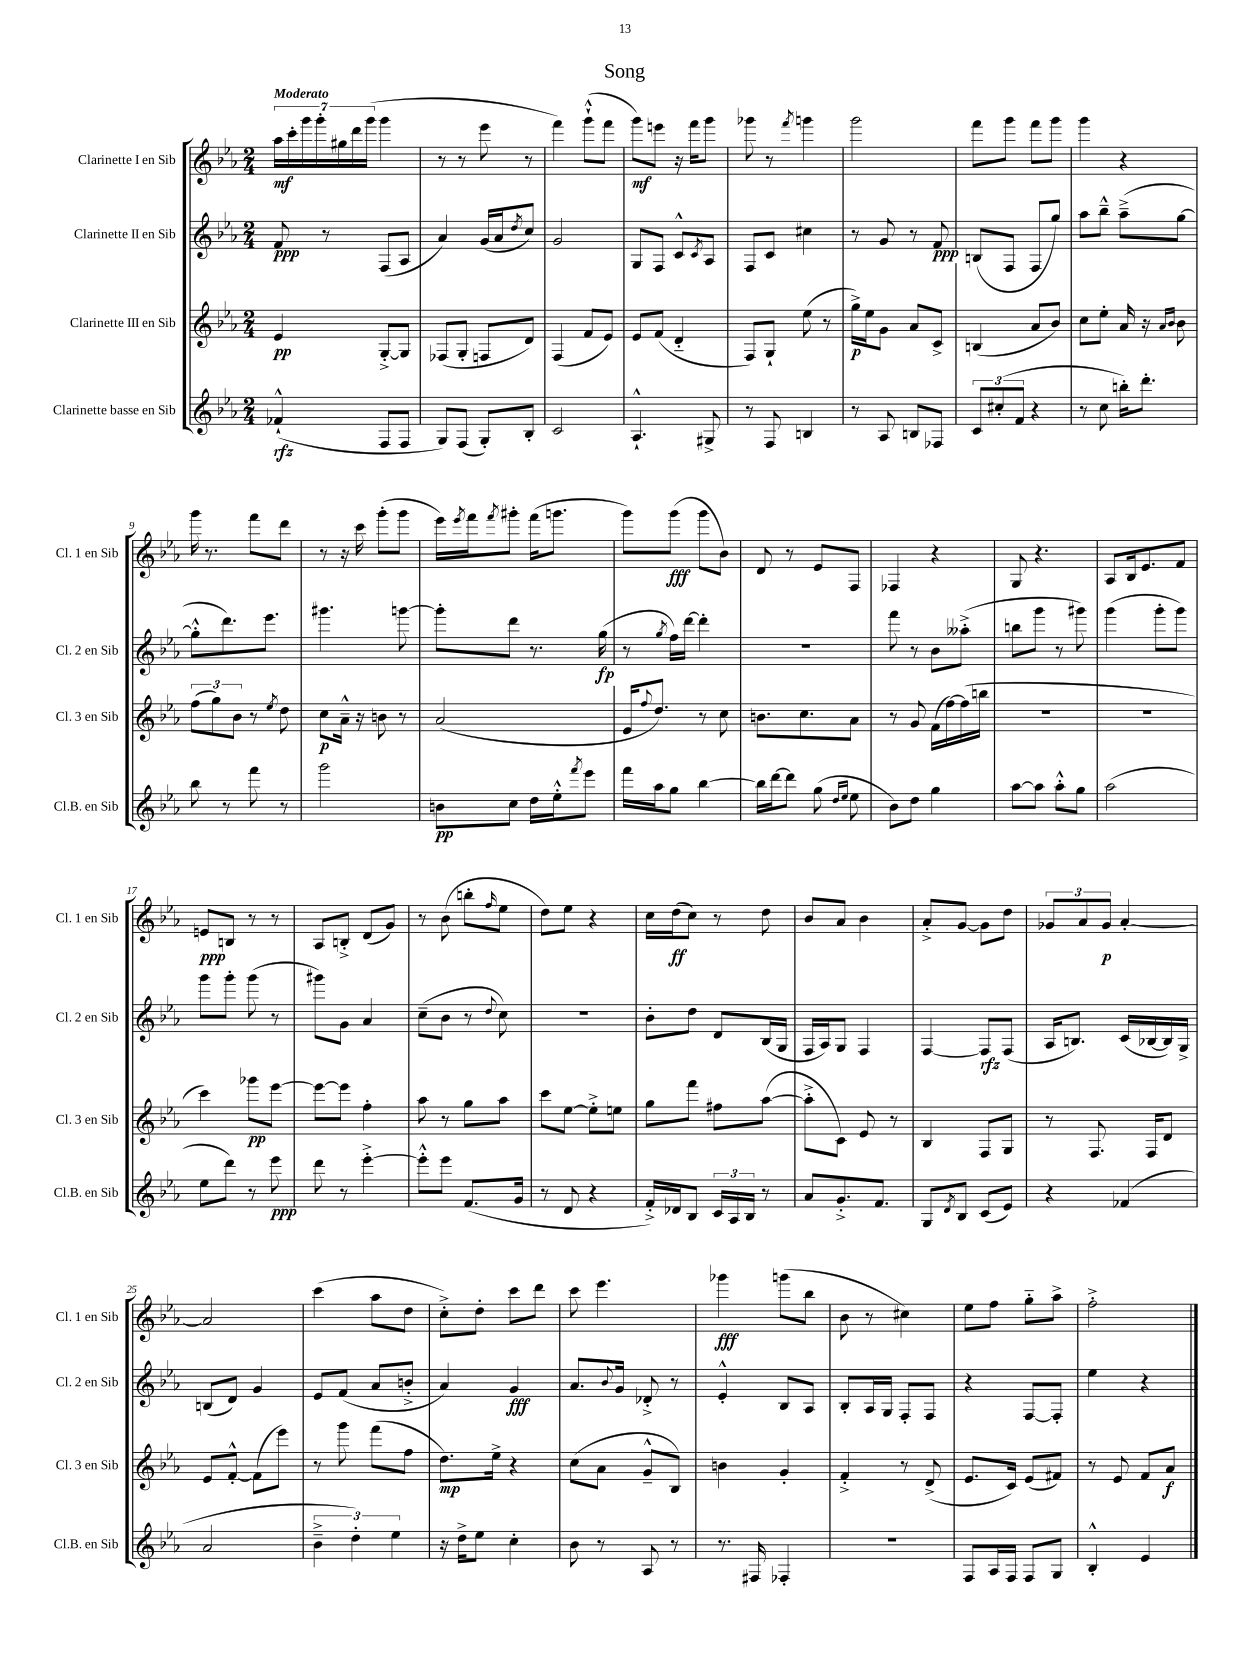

**kern	**dynam	**kern	**dynam	**kern	**dynam	**kern	**dynam
*part4	*part4	*part3	*part3	*part2	*part2	*part1	*part1
*staff4	*staff4	*staff3	*staff3	*staff2	*staff2	*staff1	*staff1
*I"Clarinette basse en Sib	*	*I"Clarinette III en Sib	*	*I"Clarinette II en Sib	*	*I"Clarinette I en Sib	*
*I'Cl.B. en Sib	*	*I'Cl. 3 en Sib	*	*I'Cl. 2 en Sib	*	*I'Cl. 1 en Sib	*
*clefG2	*	*clefG2	*	*clefG2	*	*clefG2	*
*k[b-e-a-]	*	*k[b-e-a-]	*	*k[b-e-a-]	*	*k[b-e-a-]	*
*M2/4	*	*M2/4	*	*M2/4	*	*M2/4	*
=1	=1	=1	=1	=1	=1	=1	=1
!	!	!	!	!	!	!LO:TX:a:B:t=Moderato	!
(4f-X`^^/	rfz	4e-/	pp	8f/	ppp	28aa-\LL	mf
.	.	.	.	.	.	28ccc'\	.
.	.	.	.	.	.	28ggg\	.
.	.	.	.	.	.	28ggg'\	.
.	.	.	.	8r	.	.	.
.	.	.	.	.	.	28gg#X\	.
.	.	.	.	.	.	28ddd\	.
.	.	.	.	.	.	(28ggg\JJ	.
8F/L	.	[8G'^/L	.	(8F/L	.	4ggg\	.
8F/J	.	8G/J]	.	8A-/J	.	.	.
=2	=2	=2	=2	=2	=2	=2	=2
8G/L)	.	(8F-X/L	.	4a-/)	.	8r	.
(8F/J	.	8G'/J	.	.	.	8r	.
8G'/L)	.	8Fn/L	.	(16g/LL	.	8eee-\	.
.	.	.	.	16a-/J	.	.	.
.	.	.	.	8qdd/	.	.	.
8B-'/J	.	8d/J)	.	8cc/J)	.	8r	.
=3	=3	=3	=3	=3	=3	=3	=3
2c/	.	(4F/	.	2g/	.	4fff\)	.
.	.	8f/L	.	.	.	(8ggg`^^\L	.
.	.	8e-/J)	.	.	.	8fff\J	.
=4	=4	=4	=4	=4	=4	=4	=4
4.A-`^^/	.	8e-/L	.	8G/L	.	8ggg\L)	mf
.	.	(8f/J	.	8F/J	.	8eeen\J	.
.	.	4d/	.	8c^^/L	.	16r	.
.	.	.	.	.	.	16fff\KL	.
.	.	.	.	8qc/	.	.	.
8G#X^/	.	.	.	8A-/J	.	8ggg\J	.
=5	=5	=5	=5	=5	=5	=5	=5
8r	.	8F/L)	.	8F/L	.	8ggg-X\	.
8F/	.	8G`/J	.	8c/J	.	8r	.
.	.	.	.	.	.	8qfff/	.
4Bn/	.	(8ee-\	.	4cc#X\	.	4gggn\	.
.	.	8r	.	.	.	.	.
=6	=6	=6	=6	=6	=6	=6	=6
8r	.	16gg^\LL)	p	8r	.	2ggg\	.
.	.	16ee-\J	.	.	.	.	.
8A-/	.	8g\J	.	8g/	.	.	.
8Bn/L	.	8a-/L	.	8r	.	.	.
8F-X/J	.	8c^/J	.	8f/	ppp	.	.
=7	=7	=7	=7	=7	=7	=7	=7
12c/L	.	(4Bn/	.	(8Bn/L	.	8fff\L	.
(12cc#X'/	.	.	.	.	.	.	.
.	.	.	.	8F/J	.	8ggg\J	.
12f/J	.	.	.	.	.	.	.
4r	.	8a-/L	.	8F/L	.	8fff\L	.
.	.	8b-/J)	.	8gg/J)	.	8ggg\J	.
=8	=8	=8	=8	=8	=8	=8	=8
8r	.	8cc\L	.	8aa-\L	.	4ggg\	.
8cc\	.	8ee-'\J	.	8bb-~^^\J	.	.	.
16bbn'\KL)	.	16a-/	.	(8aa-~^\L	.	4r	.
8.ddd'\J	.	16r	.	.	.	.	.
.	.	16qqa-/LL	.	.	.	.	.
.	.	16qqb-/JJ	.	.	.	.	.
.	.	8b-\	.	[8gg\J	.	.	.
!!LO:LB:g=z
=9	=9	=9	=9	=9	=9	=9	=9
8bb-\	.	(12ff\L	.	8gg'^^\L]	.	16ggg\	.
.	.	.	.	.	.	8.r	.
.	.	12gg\)	.	.	.	.	.
8r	.	.	.	8.ddd\)	.	.	.
.	.	12b-\J	.	.	.	.	.
8fff\	.	8r	.	.	.	8fff\L	.
.	.	.	.	8.eee-\J	.	.	.
.	.	8qee-/	.	.	.	.	.
8r	.	8dd\	.	.	.	8ddd\J	.
=10	=10	=10	=10	=10	=10	=10	=10
2ggg\	.	8cc\L	p	4.ggg#X\	.	8r	.
.	.	16a-~^^\Jk	.	.	.	16r	.
.	.	16r	.	.	.	16ccc\	.
.	.	8bn\	.	.	.	(8ggg'\L	.
.	.	8r	.	[8gggn\	.	8ggg\J	.
=11	=11	=11	=11	=11	=11	=11	=11
8bn\L	pp	(2a-/	.	8ggg'\L]	.	16eee-\LL)	.
.	.	.	.	.	.	8qeee-/	.
.	.	.	.	.	.	16fff\J	.
.	.	.	.	.	.	8qfff/	.
8cc\J	.	.	.	8ddd\J	.	8ggg#X'\J	.
16dd\LL	.	.	.	8.r	.	(16fff\KL	.
16ee-'^^\J	.	.	.	.	.	8.gggn\J	.
8qfff/	.	.	.	.	.	.	.
8eee-\J	.	.	.	.	.	.	.
.	.	.	.	(16gg\	fp	.	.
=12	=12	=12	=12	=12	=12	=12	=12
16fff\LL	.	16e-/KL	.	8r	.	8ggg\L)	.
.	.	8qqff/	.	.	.	.	.
16aa-\J	.	8.dd/J)	.	.	.	.	.
.	.	.	.	8qgg/	.	.	.
8gg\J	.	.	.	16ff\LL)	.	(8ggg\J	fff
.	.	.	.	[16ddd\JJ	.	.	.
[4bb-\	.	8r	.	4ddd'\]	.	8ggg\L	.
.	.	8cc\	.	.	.	8b-\J)	.
=13	=13	=13	=13	=13	=13	=13	=13
16bb-\LL]	.	8.bn\L	.	2r	.	8d/	.
[16ddd\J	.	.	.	.	.	.	.
8ddd\J]	.	.	.	.	.	8r	.
.	.	8.cc\	.	.	.	.	.
(8gg\	.	.	.	.	.	8e-/L	.
16qqdd/LL	.	.	.	.	.	.	.
16qqee-/JJ	.	.	.	.	.	.	.
8ee-\	.	8a-\J	.	.	.	8F/J	.
=14	=14	=14	=14	=14	=14	=14	=14
8b-\L)	.	8r	.	8fff\	.	4F-X/	.
8dd\J	.	8g/	.	8r	.	.	.
4gg\	.	(16f\LL	.	8b-\L	.	4r	.
.	.	[16ff\)	.	.	.	.	.
.	.	(16ff\]	.	(8aa--X'^\J	.	.	.
.	.	16bbn\JJ	.	.	.	.	.
=15	=15	=15	=15	=15	=15	=15	=15
[8aa-\L	.	2r	.	8bbn\L	.	8G/	.
8aa-\J]	.	.	.	8ggg\J	.	4.r	.
8aa-'^^\L	.	.	.	8r	.	.	.
8gg\J	.	.	.	8ggg#X\)	.	.	.
=16	=16	=16	=16	=16	=16	=16	=16
(2aa-\	.	2r	.	(4ggg\	.	8A-/L	.
.	.	.	.	.	.	16B-/k	.
.	.	.	.	.	.	8.e-/	.
.	.	.	.	8ggg'\L	.	.	.
.	.	.	.	8ggg\J)	.	8f/J	.
!!LO:LB:g=z
=17	=17	=17	=17	=17	=17	=17	=17
8ee-\L	.	4ccc\)	.	8ggg\L	.	8en/L	ppp
8ddd\J)	.	.	.	8ggg'\J	.	8Bn/J	.
8r	.	8ggg-X\L	pp	(8ggg\	.	8r	.
8eee-\	ppp	[8eee-\J	.	8r	.	8r	.
=18	=18	=18	=18	=18	=18	=18	=18
8ddd\	.	8eee-\L_	.	8ggg#X\L)	.	8A-/L	.
8r	.	8eee-\J]	.	8g\J	.	8Bn'^/J	.
[4eee-'^\	.	4ff'\	.	4a-/	.	(8d/L	.
.	.	.	.	.	.	8g/J)	.
=19	=19	=19	=19	=19	=19	=19	=19
8eee-'^^\L]	.	8aa-\	.	(8cc~\L	.	8r	.
8eee-\J	.	8r	.	8b-\J	.	(8b-\	.
(8.f/L	.	8gg\L	.	8r	.	8bbn'\L	.
.	.	.	.	8qqdd/	.	16qqff/	.
.	.	8aa-\J	.	8cc\)	.	8ee-\J	.
16g/Jk	.	.	.	.	.	.	.
=20	=20	=20	=20	=20	=20	=20	=20
8r	.	8ccc\L	.	2r	.	8dd\L)	.
8d/	.	[8ee-\J	.	.	.	8ee-\J	.
4r	.	8ee-'^\L]	.	.	.	4r	.
.	.	8een\J	.	.	.	.	.
=21	=21	=21	=21	=21	=21	=21	=21
16f'^/LL)	.	8gg\L	.	8b-'\L	.	16cc\LL	.
16d-X/J	.	.	.	.	.	(16dd\J	ff
8B-/J	.	8fff\J	.	8dd\J	.	8cc\J)	.
24c/LL	.	8ff#X\L	.	8d/L	.	8r	.
24A-/	.	.	.	.	.	.	.
24B-/JJ	.	.	.	.	.	.	.
8r	.	([8aa-\J	.	(16B-/L	.	8dd\	.
.	.	.	.	16G/JJ	.	.	.
=22	=22	=22	=22	=22	=22	=22	=22
8a-/L	.	8aa-'^\L]	.	16F/LL	.	8b-/L	.
.	.	.	.	16A-/J)	.	.	.
8.g'^/	.	8c\J)	.	8G/J	.	8a-/J	.
.	.	8e-/	.	4F/	.	4b-\	.
8.f/J	.	.	.	.	.	.	.
.	.	8r	.	.	.	.	.
=23	=23	=23	=23	=23	=23	=23	=23
8G/L	.	4B-/	.	[4F/	.	8a-'^/L	.
8qd/	.	.	.	.	.	.	.
8B-/J	.	.	.	.	.	[8g/J	.
(8c/L	.	8F/L	.	8F/L]	rfz	8g\L]	.
8e-/J)	.	8G/J	.	(8F/J	.	8dd\J	.
=24	=24	=24	=24	=24	=24	=24	=24
4r	.	8r	.	16A-/KL	.	12g-X/L	.
.	.	.	.	8.Bn/J)	.	.	.
.	.	.	.	.	.	12a-/	.
.	.	8.F/	.	.	.	.	.
.	.	.	.	.	.	12g-/J	p
(4f-X/	.	.	.	(16c/LL	.	[4a-'/	.
.	.	16F/KL	.	[16B-X/	.	.	.
.	.	8d/J	.	16B-/])	.	.	.
.	.	.	.	16G^/JJ	.	.	.
!!LO:LB:g=z
=25	=25	=25	=25	=25	=25	=25	=25
2a-/	.	8e-/L	.	(8Bn/L	.	2a-/]	.
.	.	[8f'^^/J	.	8d/J)	.	.	.
.	.	(8f\L]	.	4g/	.	.	.
.	.	8eee-\J)	.	.	.	.	.
=26	=26	=26	=26	=26	=26	=26	=26
6b-~^\	.	8r	.	8e-/L	.	(4ccc\	.
.	.	8ggg\	.	(8f/J	.	.	.
6dd'\)	.	.	.	.	.	.	.
.	.	(8fff\L	.	8a-/L	.	8aa-\L	.
6ee-\	.	.	.	.	.	.	.
.	.	8ff\J	.	8bn'^/J	.	8dd\J	.
=27	=27	=27	=27	=27	=27	=27	=27
16r	.	8.dd\L)	mp	4a-/)	.	8cc'^\L)	.
16dd^\KL	.	.	.	.	.	.	.
8ee-\J	.	.	.	.	.	8dd'\J	.
.	.	16ee-^\Jk	.	.	.	.	.
4cc'\	.	4r	.	4g/	fff	8ccc\L	.
.	.	.	.	.	.	8ddd\J	.
=28	=28	=28	=28	=28	=28	=28	=28
8b-\	.	(8cc\L	.	8.a-/L	.	8ccc\	.
8r	.	8a-\J	.	.	.	4.eee-\	.
.	.	.	.	8qqb-/	.	.	.
.	.	.	.	16g/Jk	.	.	.
8A-/	.	8g~^^/L	.	8d-X'^/	.	.	.
8r	.	8B-/J)	.	8r	.	.	.
=29	=29	=29	=29	=29	=29	=29	=29
8.r	.	4bn\	.	4e-'^^/	.	4ggg-X\	fff
16F#X/	.	.	.	.	.	.	.
4F-X'/	.	4g'/	.	8B-/L	.	(8gggn\L	.
.	.	.	.	8A-/J	.	8bb-\J	.
=30	=30	=30	=30	=30	=30	=30	=30
2r	.	4f'^/	.	8B-'/L	.	8b-\	.
.	.	.	.	16A-/L	.	8r	.
.	.	.	.	16G/JJ	.	.	.
.	.	8r	.	8F'/L	.	4cc#X\)	.
.	.	(8d^/	.	8F/J	.	.	.
=31	=31	=31	=31	=31	=31	=31	=31
8F/L	.	8.e-/L	.	4r	.	8ee-\L	.
16A-/L	.	.	.	.	.	8ff\J	.
16F/JJ	.	16c/Jk)	.	.	.	.	.
8F/L	.	(8e-/L	.	[8F/L	.	8gg\L	.
8G/J	.	8f#X/J)	.	8F'/J]	.	8aa-^\J	.
=32	=32	=32	=32	=32	=32	=32	=32
4B-'^^/	.	8r	.	4ee-\	.	2ff'^\	.
.	.	8e-/	.	.	.	.	.
4e-/	.	8f/L	.	4r	.	.	.
.	.	8a-/J	f	.	.	.	.
==	==	==	==	==	==	==	==
*-	*-	*-	*-	*-	*-	*-	*-
